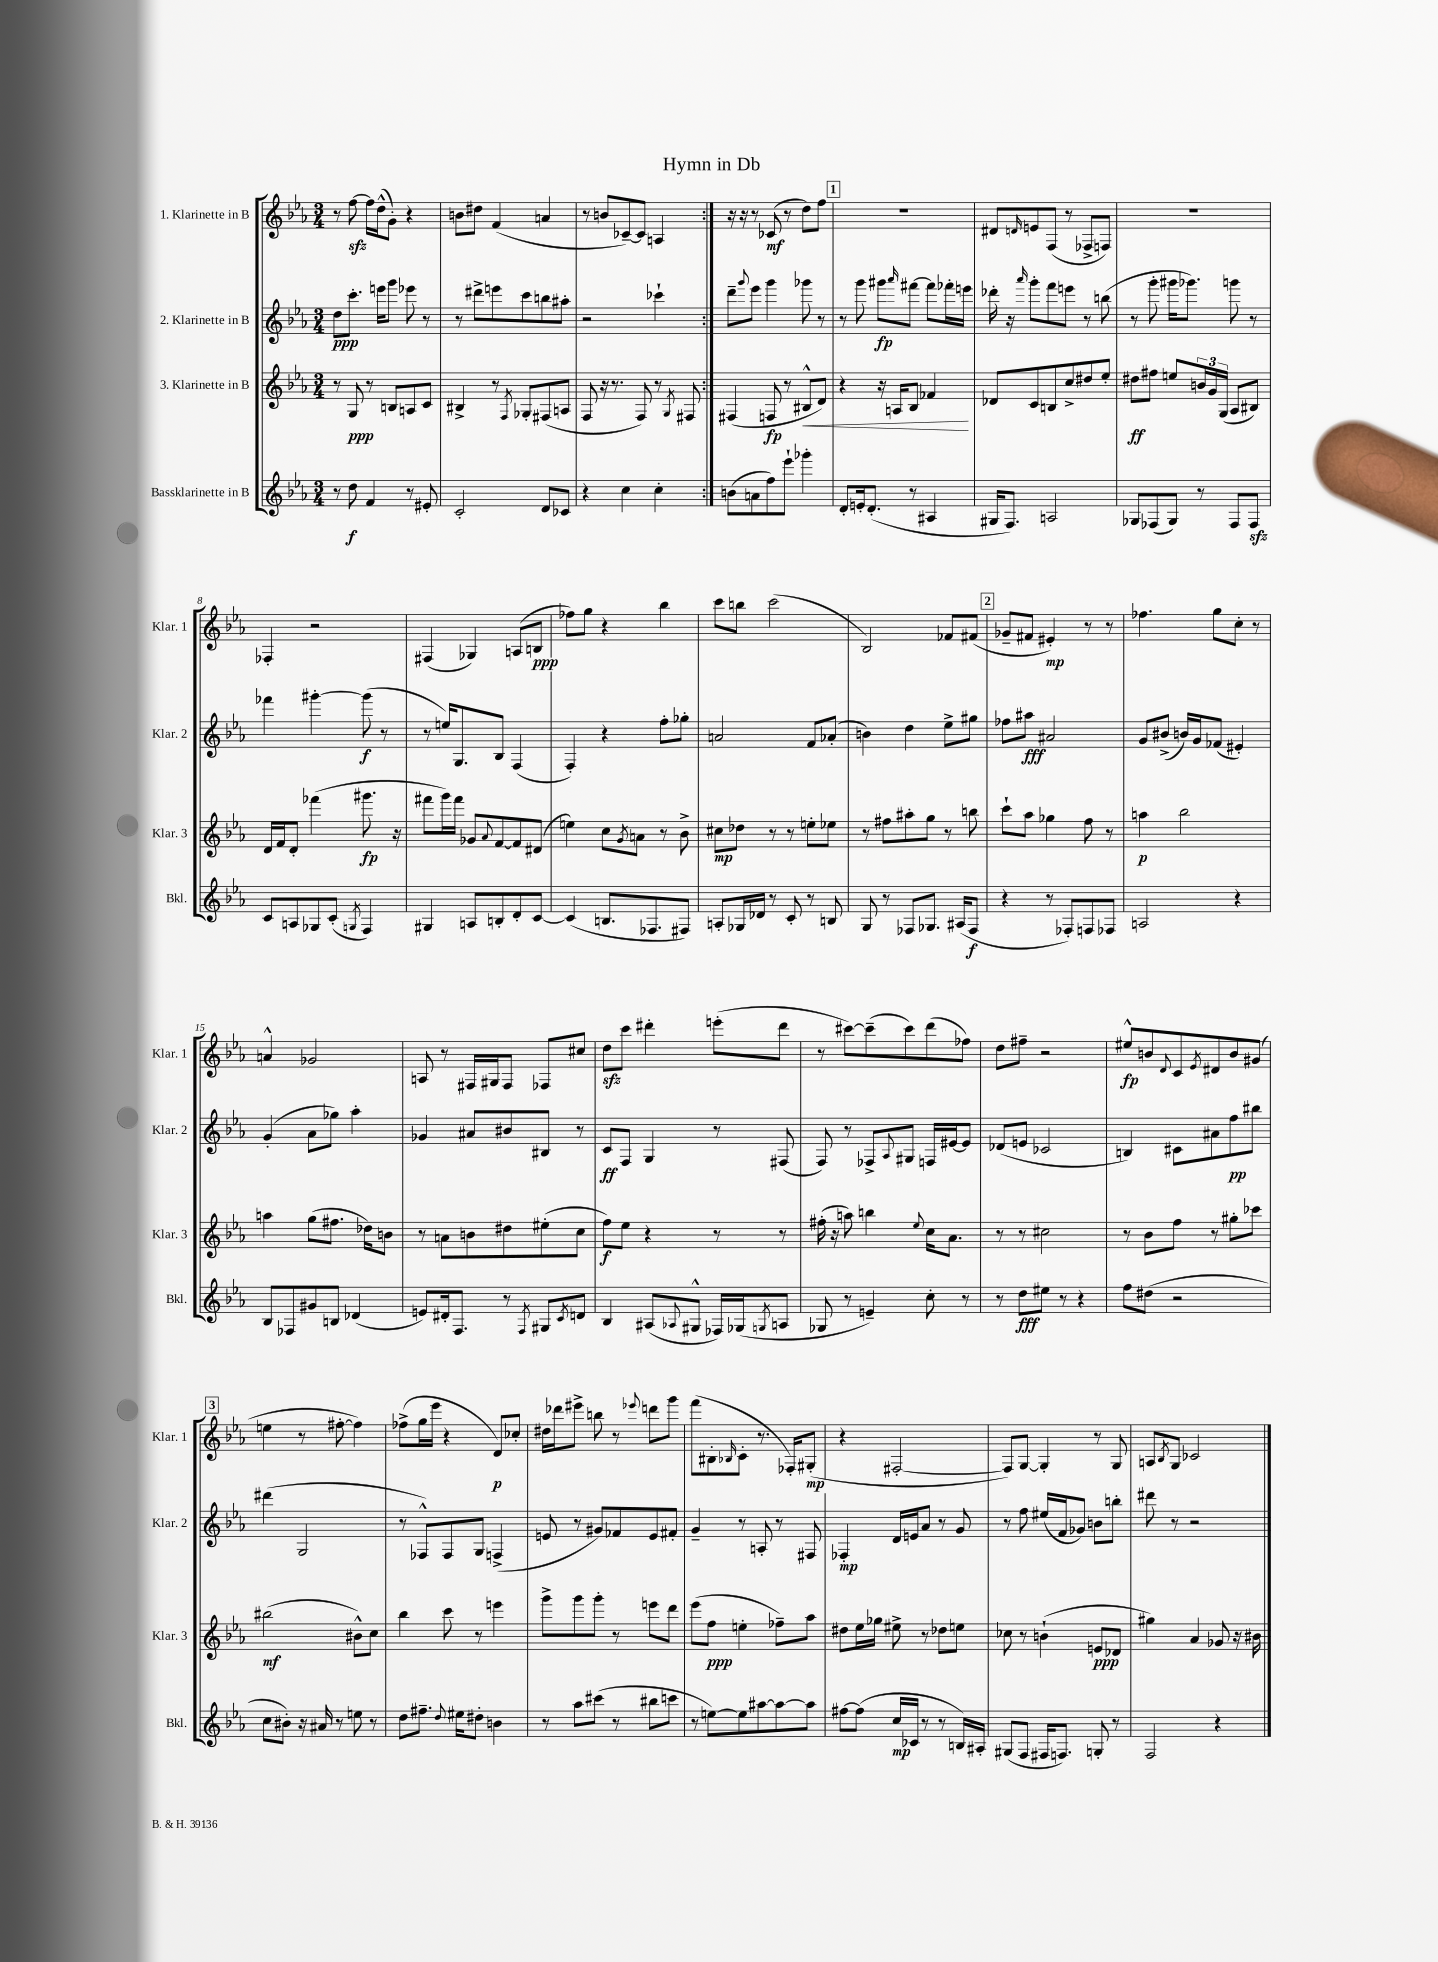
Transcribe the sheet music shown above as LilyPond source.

\header { title = "Hymn in Db" }
<<
\new StaffGroup <<
\new Staff = "s0" \with { instrumentName = "1. Klarinette in B" shortInstrumentName = "Klar. 1" } {
    \clef treble \key ees \major \numericTimeSignature \time 3/4
    \repeat volta 2 { r8 f''8~\sfz f''16 d''16-^( g'8-.) r4 |
    b'8 dis''8 f'4( a'4 |
    r8 b'8 ces'8~--) ces'8 a4 | }
    r16 r16 r8 ces'8\mf( r8 d''8) f''8 |
    \mark \markup { \box "1" } R2. |
    dis'8 \grace { d'16 } e'8 f8( r8 fes8-> f8) |
    R2. |
    fes4-. r2 |
    fis4( ges4) a8( b8\ppp |
    fes''8) g''8 r4 bes''4 |
    c'''8 b''8 c'''2( |
    bes2) fes'8 fis'8( |
    \mark \markup { \box "2" } ges'8-- fis'8 eis'4-.\mp) r8 r8 |
    fes''4. g''8 c''8-. r8 |
    a'4-^ ges'2 |
    a8 r8 fis16 gis16 fis8 fes8 cis''8 |
    d''8\sfz c'''8 dis'''4-. e'''8-.( dis'''8 |
    r8 cis'''8~) cis'''8--( cis'''8) d'''8( fes''8) |
    d''8 fis''8-- r2 |
    eis''8-^\fp b'8 \appoggiatura { d'8 } c'8 \acciaccatura { ees'8 } dis'8 b'8 gis'8( |
    \mark \markup { \box "3" } e''4 r8 fis''8~-. fis''4) |
    fes''8->( g''16 ees'''16 r4 d'8\p) ces''8-. |
    dis''16 des'''16 eis'''8-> b''8 r8 \appoggiatura { ees'''8 } d'''8 g'''8 |
    f'''8( bis8-. \grace { bes16 } c'8-. r8. fes16-.) gis8-.\mp( |
    r4 fis2~-. |
    fis8) g8~ g4-. r8 g8 |
    a8 \acciaccatura { bes8 } g8 ces'2 \bar "|." |
}
\new Staff = "s1" \with { instrumentName = "2. Klarinette in B" shortInstrumentName = "Klar. 2" } {
    \clef treble \key ees \major \numericTimeSignature \time 3/4
    \repeat volta 2 { d''8\ppp c'''8.-. e'''16 g'''8 ees'''8 r8 |
    r8 dis'''8-> e'''8 c'''8 b''8 ais''8-. |
    r2 ces'''4-! | }
    d'''8-- \appoggiatura { g'''8 } ees'''8 g'''4 ges'''8 r8 |
    \mark \markup { \box "1" } r8 g'''8 gis'''8\fp \grace { aes'''16 } fis'''8~ fis'''8 fes'''16-. e'''16 |
    des'''16-. r16 \grace { aes'''16 } g'''8-. f'''8 e'''8 r8 b''8( |
    r8 g'''8-. gis'''16 ges'''8.) g'''8 r8 |
    fes'''4 gis'''4~-. gis'''8\f( r8 |
    r8 e''16) g8. bes8 f4( |
    f4-.) r4 f''8-. ges''8-. |
    a'2 f'8 aes'8-.( |
    b'4) d''4 ees''8-> gis''8 |
    \mark \markup { \box "2" } fes''8 ais''8\fff ais'2 |
    g'8 bis'8->( b'16) g'16 fes'8( eis'4-.) |
    g'4-.( aes'8 ges''8) aes''4-. |
    ges'4 ais'8 bis'8 bis8 r8 |
    c'8\ff f8 g4 r8 fis8( |
    f8) r8 fes8-> \appoggiatura { aes8 } gis8 f16 eis'16~ eis'8 |
    des'8( e'8 ces'2 |
    b4) cis'8 ais'8 f''8\pp bis''8 |
    \mark \markup { \box "3" } dis'''4( g2 |
    r8 fes8-^) fes8 g8 f4->( |
    e'8 r8 gis'8) fes'8 e'8 fis'8-. |
    g'4-- r8 a8-. r8 fis8 |
    fes4-.\mp d'16 e'16 aes'8 r8 g'8 |
    r8 f''8 eis''16( f'16 ges'8) b'8 b''8-. |
    dis'''8 r8 r2 \bar "|." |
}
\new Staff = "s2" \with { instrumentName = "3. Klarinette in B" shortInstrumentName = "Klar. 3" } {
    \clef treble \key ees \major \numericTimeSignature \time 3/4
    \repeat volta 2 { r8 g8\ppp r8 b8 a8 c'8 |
    bis4-> r8 \acciaccatura { f8 } ges8-. fis8( a8 |
    f8 r16 r8. f8) r8 \acciaccatura { g8 } fis8 | }
    fis4( f8\fp r8 bis8-^\< d'8) |
    \mark \markup { \box "1" } r4 r16 a16 bes8 fes'4\! |
    des'8 c'8 b8 c''8-> dis''8 ees''8-. |
    dis''8\ff fis''8 e''8 \tuplet 3/2 { b'16 g'16 g16( } aes8 bis8) |
    d'16 f'16 d'8-. fes'''4( gis'''8.\fp r16 |
    fis'''8 g'''16) fis'''16 ges'8 \appoggiatura { aes'8 } f'8~ f'8 dis'8( |
    e''4) c''8 \acciaccatura { g'8 } a'8 r8 bes'8-> |
    cis''8\mp des''8 r8 r8 e''8-. ees''8 |
    r8 fis''8 ais''8-. g''8 r8 b''8 |
    \mark \markup { \box "2" } c'''8-! aes''8 ges''4 f''8 r8 |
    a''4\p bes''2 |
    a''4 g''8( fis''8. des''16) b'8 |
    r8 a'8 b'8 dis''8 eis''8-.( c''8 |
    f''8\f) ees''8 r4 r8 r8 |
    fis''16-.( r16 a''8) b''4 \appoggiatura { ees''8 } c''16 aes'8. |
    r8 r8 cis''2 |
    r8 bes'8 f''8 r8 gis''8-. ces'''8 |
    \mark \markup { \box "3" } bis''2\mf( bis'8-^) c''8 |
    bes''4 c'''8 r8 e'''4 |
    g'''8-> g'''8 g'''8-. r8 e'''8 d'''8 |
    ees'''8( f''8\ppp e''4-. fes''8--) aes''8 |
    dis''8 ees''16 ges''16 eis''8-> r8 des''8 e''8 |
    ces''8 r8 b'4-!( e'8\ppp des'8 |
    gis''4) aes'4 ges'8 r16 bis'16 \bar "|." |
}
\new Staff = "s3" \with { instrumentName = "Bassklarinette in B" shortInstrumentName = "Bkl." } {
    \clef treble \key ees \major \numericTimeSignature \time 3/4
    \repeat volta 2 { r8 d''8\f f'4 r8 eis'8-. |
    c'2-. d'8 ces'8 |
    r4 c''4 c''4-. | }
    b'8( a'8 f''8) ees'''8-! ges'''4-. |
    \mark \markup { \box "1" } d'8-. e'16-. d'8.-.( r8 ais4 |
    gis16 f8.) a2 |
    ges8 fes8( ges8) r8 fes8 fes8\sfz |
    c'8 a8 ges8 c'8-.( \acciaccatura { g8 } f4) |
    gis4 a8 b8-. d'8-. c'8~ |
    c'4( b8. fes8. fis8) |
    a8-. ges16 des'16 r8 c'8-. r8 b8 |
    g8 r8 fes8 ges8. ais16( fes8\f |
    \mark \markup { \box "2" } r4 r8 fes8-.) f8 fes8 |
    a2 r4 |
    bes8 fes8 gis'8 b8 des'4( |
    e'8) dis'16-. f8. r8 \acciaccatura { f8 } gis8 \acciaccatura { c'8 } d'8 |
    bes4 ais8( \appoggiatura { aes8 } gis8-^ fes16) ges16( \acciaccatura { g8 } a8 |
    ges8 r8 e'4--) c''8-. r8 |
    r8 d''8\fff eis''8 r8 r4 |
    f''8 dis''8( r2 |
    \mark \markup { \box "3" } c''8 bis'8-.) r16 ais'16 r8 e''8 r8 |
    d''8 fis''8.-- \appoggiatura { d''8 } eis''16 dis''8-. b'4 |
    r8 aes''8 cis'''8( r8 bis''8 c'''8 |
    r8 e''8~) e''8 ais''8~ ais''8~ ais''8 |
    fis''8~ fis''8( c''16\mp ces'16 r8 r8 b16) ais16-. |
    gis8( f8 fis16 f8.) g8-. r8 |
    f2 r4 \bar "|." |
}
>>
>>
